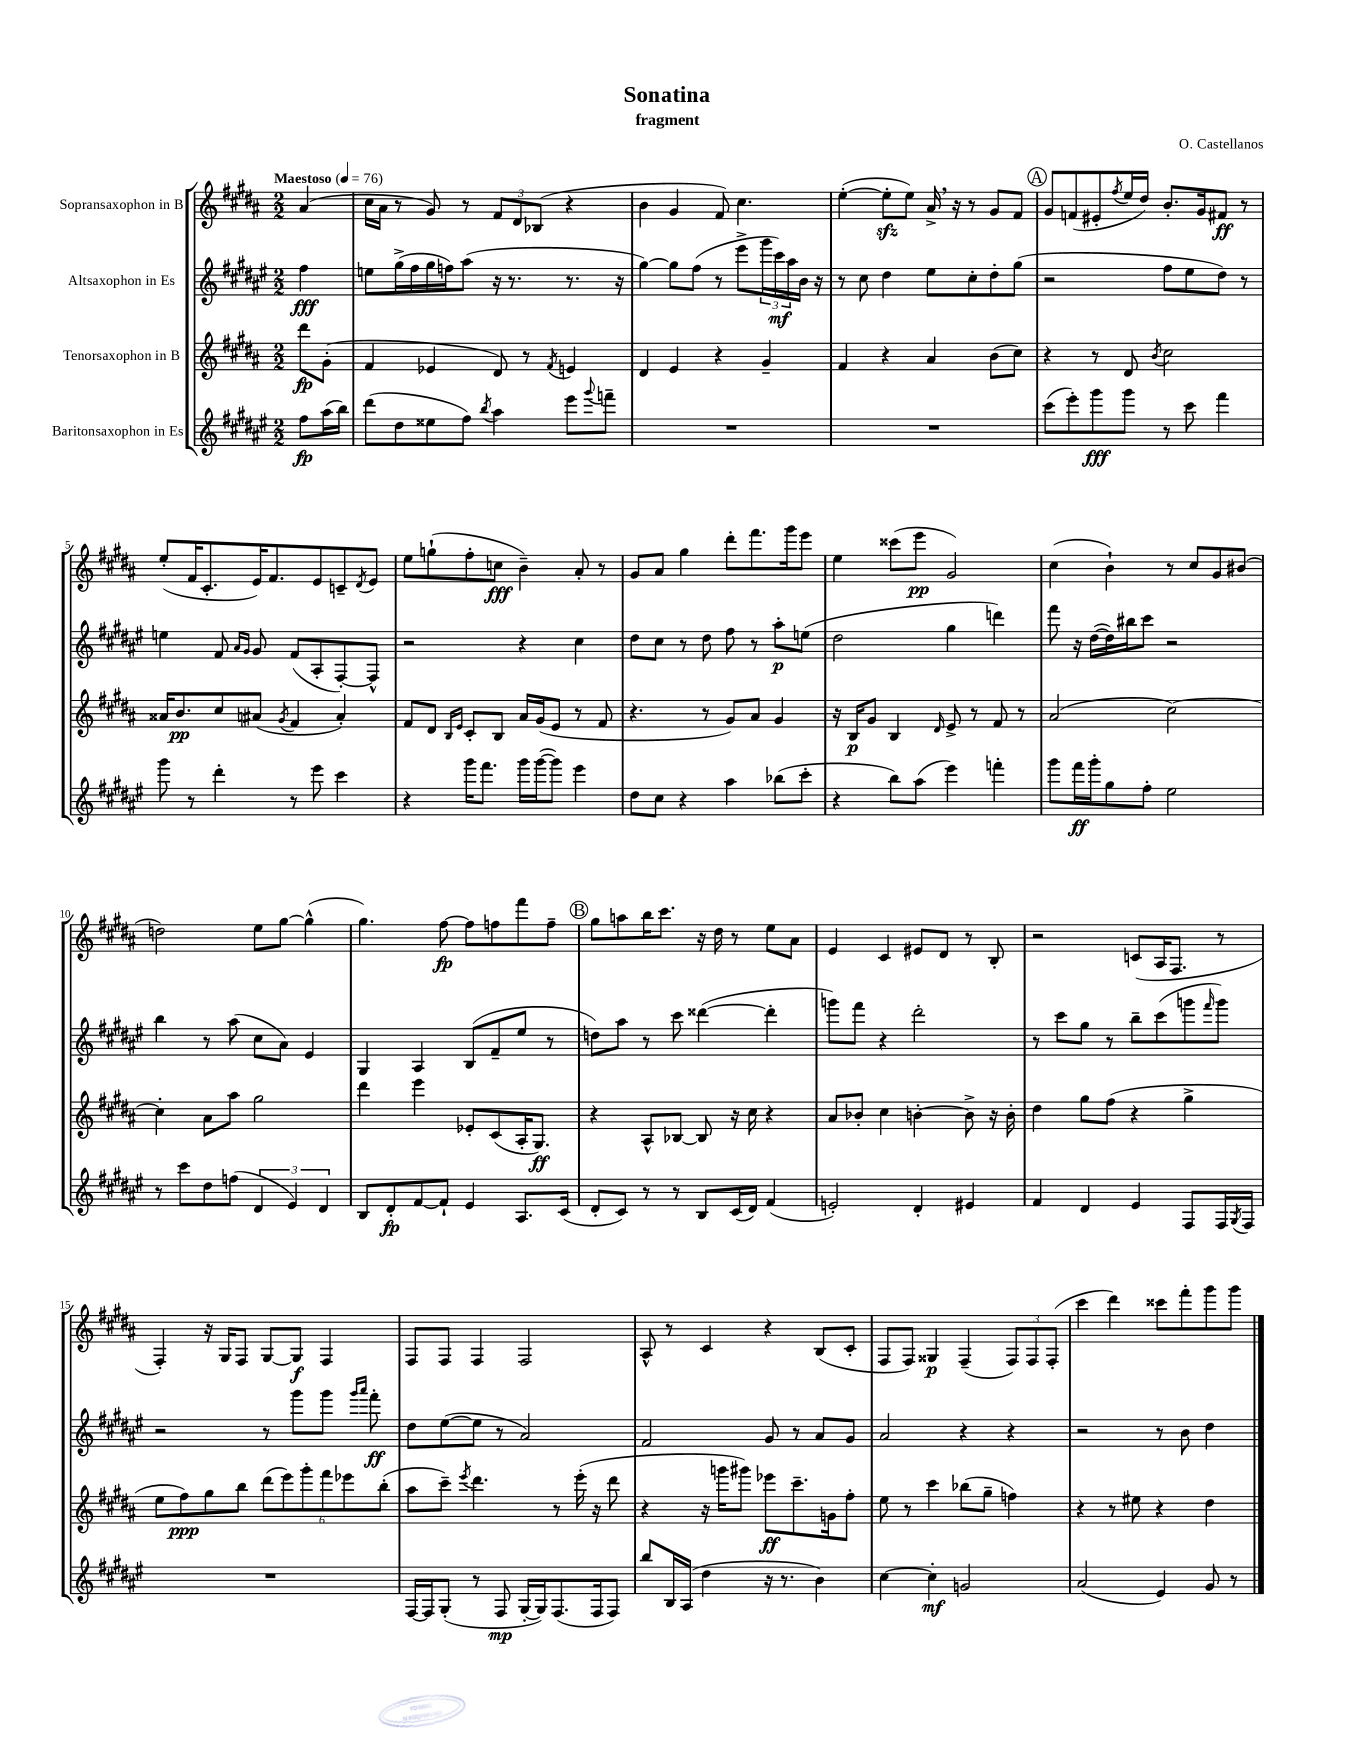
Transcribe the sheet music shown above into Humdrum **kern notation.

**kern	**kern	**kern	**kern
*staff4	*staff3	*staff2	*staff1
*clefG2	*clefG2	*clefG2	*clefG2
*k[f#c#g#d#a#e#]	*k[f#c#g#d#a#]	*k[f#c#g#d#a#e#]	*k[f#c#g#d#a#]
*M2/2	*M2/2	*M2/2	*M2/2
*MM76	*MM76	*MM76	*MM76
8ff#	8ddd#	4ff#	(4a#
(16aa#	(8g#'	.	.
16bb)	.	.	.
=	=	=	=
(8ddd#	4f#	8ee	16cc#
.	.	.	16a#
8dd#	.	(16gg#^	8r
.	.	16ff#	.
8ee##	4e-	16gg#	8g#)
.	.	16ff)	.
8ff#)	.	(8aa#	8r
8qbb	.	.	.
4aa#	8d#)	16r	12f#
.	.	8.r	.
.	.	.	12d#
.	8r	.	.
.	.	.	(12B-
.	8qf#	.	.
8eee#	4e	8.r	4r
8qqggg#	.	.	.
8fff~	.	.	.
.	.	16r	.
=	=	=	=
1r	4d#	[4gg#)	4b
.	4e	8gg#]	4g#
.	.	(8ff#	.
.	4r	8r	8f#)
.	.	8eee#^	4.cc#
.	4g#~	24ggg#	.
.	.	24ccc#)	.
.	.	24aa#	.
.	.	16b	.
.	.	16r	.
=	=	=	=
1r	4f#	8r	([4ee'
.	.	8cc#	.
.	4r	4dd#	8ee']
.	.	.	8ee)
.	4a#	8ee#	16a#^
.	.	.	16r
.	.	8cc#'	8r
.	(8b	8dd#'	8g#
.	8cc#)	(8gg#	8f#
=	=	=	=
(8ccc#	4r	2r	8g#
8eee#')	.	.	(8f
8ggg#	8r	.	8e#'
.	.	.	8qff#
8ggg#	8d#	.	16ee
.	.	.	16dd#)
.	8qb	.	.
8r	2cc#	8ff#	8.b'
8ccc#	.	8ee#	.
.	.	.	16g#
4fff#	.	8dd#)	8f#
.	.	8r	8r
=	=	=	=
8ggg#	16a##	4ee	(8ee'
.	8.b	.	.
8r	.	.	16f#
.	.	.	8.c#'
4ddd#'	8cc#	8f#	.
.	.	16qqa#	.
.	.	16qqg#	.
.	(8a#	8g#	16e)
.	.	.	8.f#
.	8qg#	.	.
8r	4f#	(8f#	.
8eee#	.	8A#'	8e
4ccc#	4a#')	[8F#')	8c~
.	.	.	8qd#
.	.	8F#^^]	8e
=	=	=	=
4r	8f#	2r	8ee
.	8d#	.	(8gg`
.	16qqB	.	.
.	16qqe	.	.
16ggg#	8c#'	.	8ff#'
8.fff#	.	.	.
.	8B	.	8cc
16ggg#	16a#	4r	4b~)
([16ggg#	(16g#	.	.
8ggg#])	8e	.	.
4eee#	8r	4cc#	8a#'
.	8f#	.	8r
=	=	=	=
8dd#	4.r	8dd#	8g#
8cc#	.	8cc#	8a#
4r	.	8r	4gg#
.	8r	8dd#	.
4aa#	8g#)	8ff#	8ddd#'
.	8a#	8r	8.fff#
(8bb-	4g#	8aa#'	.
.	.	.	16ggg#
8ccc#'	.	(8ee	8eee
=	=	=	=
4r	16r	2dd#	4ee
.	16B	.	.
.	8g#	.	.
8bb)	4B	.	(8ccc##
(8aa#	.	.	8eee
.	16qqd#	.	.
4eee#)	8e^	4gg#	2g#)
.	8r	.	.
4fff'	8f#	4ddd)	.
.	8r	.	.
=	=	=	=
8ggg#	(2a#	8fff#	(4cc#
16fff#	.	16r	.
16ggg#'	.	([16dd#	.
8gg#	.	16dd#])	4b`)
.	.	16bb#	.
8ff#'	.	8ccc#	.
2ee#	[2cc#)	2r	8r
.	.	.	8cc#
.	.	.	8g#
.	.	.	(8b#
=	=	=	=
8r	4cc#']	4bb	2dd)
8ccc#	.	.	.
8dd#	8a#	8r	.
(8ff	8aa#	(8aa#	.
6d#	2gg#	8cc#	8ee
.	.	8a#)	[8gg#
6e#)	.	.	.
.	.	4e#	(4gg#^^]
6d#	.	.	.
=	=	=	=
8B	4ddd#	4G#	4.gg#)
8d#'	.	.	.
[8f#	4eee	4A#	.
8f#`]	.	.	[8ff#
4e#	8e-'	(8B	8ff#]
.	(8c#	8f#~	8ff
8.A#	16A#'	8ee#	8fff#
.	8.G#)	.	.
.	.	8r	8ff~
(16c#	.	.	.
=	=	=	=
8d#'	4r	8dd)	8gg#
8c#)	.	8aa#	8aa
8r	8A#^^	8r	16bb
.	.	.	8.ccc#
8r	[8B-	8ccc#	.
8B	8B-]	([4ddd##	16r
.	.	.	16dd#
(16c#	16r	.	8r
16d#)	16cc#	.	.
(4f#	4r	4ddd##']	8ee
.	.	.	8a#
=	=	=	=
2e')	8a#	8ggg)	4e
.	8b-'	8fff#	.
.	4cc#	4r	4c#
4d#'	[4b'	2ddd#'	8e#
.	.	.	8d#
4e#	8b^]	.	8r
.	16r	.	8B'
.	16b'	.	.
=	=	=	=
4f#	4dd#	8r	2r
.	.	8ccc#	.
4d#	8gg#	8gg#	.
.	(8ff#	8r	.
4e#	4r	8bb~	(8c
.	.	(8ccc#	16A#
.	.	.	8.F#
8F#	4gg#^	8ggg	.
.	.	16qqfff#	.
16F#	.	8ggg)	8r
8qG#	.	.	.
16F#	.	.	.
=	=	=	=
1r	8ee	2r	4F#')
.	8ff#)	.	.
.	8gg#	.	16r
.	.	.	16G#
.	8bb	.	8F#
.	(12ddd#	8r	[8G#
.	12eee)	.	.
.	.	8ggg#	8G#]
.	12ggg#'	.	.
.	12fff#	8ggg#	4F#
.	12eee-	.	.
.	.	16qqggg#	.
.	.	16qqaaa#	.
.	.	8fff#'	.
.	(12bb'	.	.
=	=	=	=
[16F#	8aa#	8dd#	8F#
16F#]	.	.	.
(8G#'	8ccc#~)	([8ee#	8F#
.	8qeee	.	.
8r	4.ddd#	8ee#]	4F#
8F#	.	8r	.
[16G#'	.	2a#)	2F#
16G#])	.	.	.
(8.F#	8r	.	.
.	(16eee'	.	.
16F#	16r	.	.
8F#)	8ddd#	.	.
=	=	=	=
8bb	4r	2f#	8A#^^
16B	.	.	8r
(16A#	.	.	.
4dd#	16r	.	4c#
.	16ggg	.	.
.	8ggg#)	.	.
16r	8eee-	8g#	4r
8.r	.	.	.
.	8.ccc#~	8r	.
4b)	.	8a#	(8B
.	16g	.	.
.	8ff#'	8g#	8c#'
=	=	=	=
[4cc#	8ee	2a#	8F#
.	8r	.	8F#)
4cc#']	4ccc#	.	4G##
2g	(8bb-	4r	(4F#~
.	8gg#~	.	.
.	4ff)	4r	12F#)
.	.	.	12F#
.	.	.	(12F#'
=	=	=	=
(2a#	4r	2r	4ccc#
.	8r	.	4ddd#)
.	8ee#	.	.
4e#)	4r	8r	8ccc##
.	.	8b	8fff#'
8g#	4dd#	4dd#	8ggg#
8r	.	.	8ggg#
==	==	==	==
*-	*-	*-	*-
